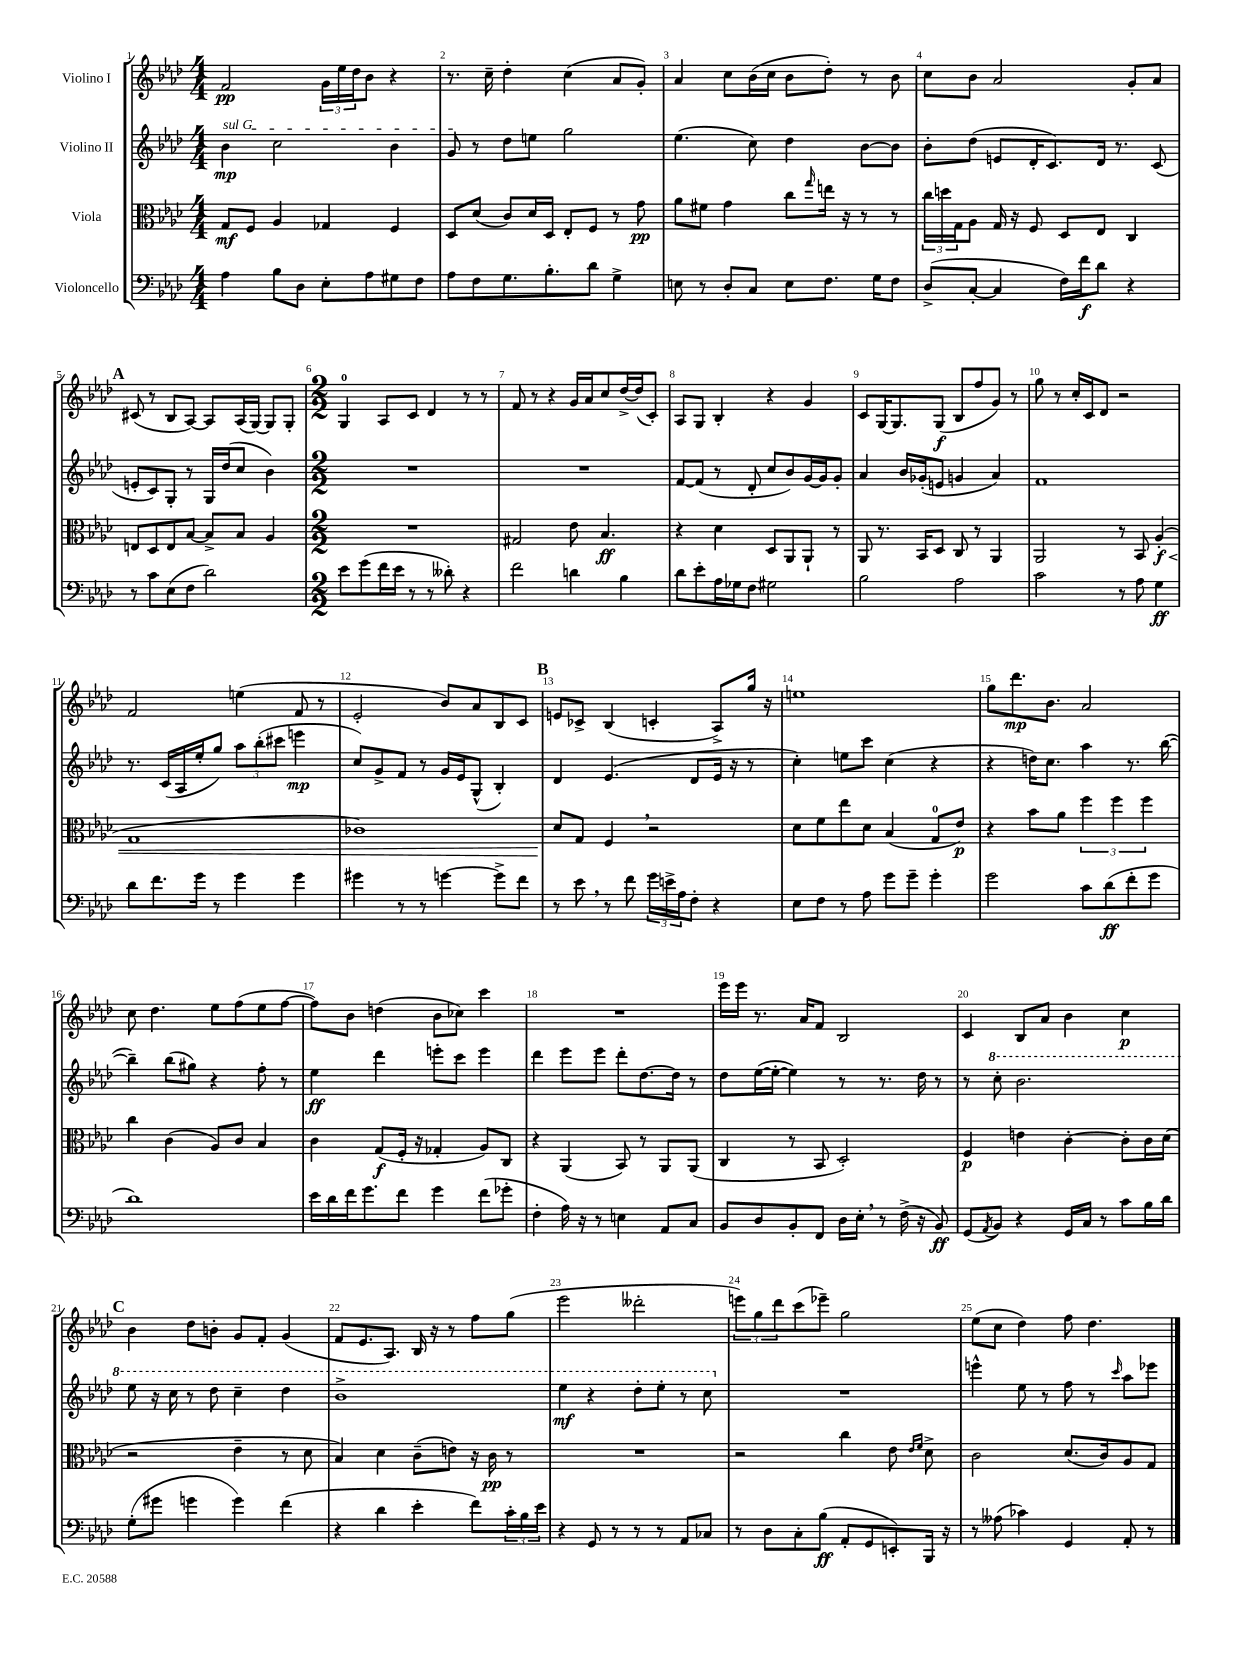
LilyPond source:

<<
\new StaffGroup <<
\new Staff = "s0" \with { instrumentName = "Violino I" } {
    \clef treble \key aes \major \numericTimeSignature \time 4/4
    f'2\pp \tuplet 3/2 { g'16 ees''16 des''16 } bes'8 r4 |
    r8. c''16-- des''4-. c''4( aes'8 g'8-.) |
    aes'4 c''8 bes'16( c''16 bes'8 des''8-.) r8 bes'8 |
    c''8 bes'8 aes'2 g'8-. aes'8 |
    \mark \markup { \bold "A" } cis'8( r8 bes8 aes8~) aes8 aes16( g16~) g8 g8-. |
    \numericTimeSignature \time 2/2 g4-0 aes8 c'8 des'4 r8 r8 |
    f'8 r8 r4 g'16 aes'16 c''8 des''16~-> des''16( c'8-.) |
    aes8 g8 bes4-. r4 g'4 |
    c'8 g16~ g8. g8\f( bes8 f''8 g'8) r8 |
    g''8 r8 c''16-. c'16 des'8 r2 |
    f'2 e''4( f'8 r8 |
    ees'2-. bes'8) aes'8 bes8 c'8 |
    \mark \markup { \bold "B" } e'8 ces'8-> bes4( c'4-. aes8->) g''16 r16 |
    e''1 |
    g''8 des'''8.\mp bes'8. aes'2 |
    c''8 des''4. ees''8 f''8( ees''8 f''8~ |
    f''8) bes'8 d''4( bes'8 ces''8) c'''4 |
    R1 |
    ees'''16 ees'''16 r8. aes'16 f'8 bes2 |
    c'4 bes8 aes'8 bes'4 c''4\p |
    \mark \markup { \bold "C" } bes'4 des''8 b'8-. g'8 f'8-. g'4( |
    f'8 ees'8. aes8.) bes16 r16 r8 f''8 g''8( |
    ees'''2 deses'''2-. |
    \tuplet 3/2 { e'''8) g''8 des'''8 } c'''8( ees'''8--) g''2 |
    ees''8( c''8 des''4) f''8 des''4. \bar "|." |
}
\new Staff = "s1" \with { instrumentName = "Violino II" } {
    \clef treble \key aes \major \numericTimeSignature \time 4/4
    \once \override TextSpanner.bound-details.left.text = \markup { \italic "sul G" } bes'4\mp\startTextSpan c''2 bes'4 |
    g'8\stopTextSpan r8 des''8 e''8 g''2 |
    ees''4.( c''8) des''4 bes'8~ bes'8 |
    bes'8-. des''8( e'8 des'16-. c'8.) des'16 r8. c'8( |
    \mark \markup { \bold "A" } e'8-. c'8) g8-. r8 g16 des''16( c''8 bes'4) |
    \numericTimeSignature \time 2/2 R1 |
    R1 |
    f'8~ f'8( r8 des'8-. c''8 bes'8) g'16~ g'16 g'8-. |
    aes'4 bes'16 ges'16-.( e'8 g'4 aes'4) |
    f'1 |
    r8. c'16( aes16 ees''16-. g''8) \tuplet 3/2 { aes''8 bes''8-.( cis'''8 } e'''4\mp |
    c''8) g'8-> f'8 r8 g'16 ees'16 g8-^( bes4-.) |
    \mark \markup { \bold "B" } des'4 ees'4.( des'8 ees'16 r16 r8 |
    c''4-.) e''8 c'''8 c''4( r4 |
    r4 d''16) c''8. aes''4 r8. bes''16~( |
    bes''4--) bes''8( gis''8) r4 f''8-. r8 |
    ees''4\ff des'''4 e'''8-. c'''8 e'''4 |
    des'''4 ees'''8 ees'''8 des'''8-. des''8.~ des''16 r8 |
    des''8 ees''16~( ees''16~-. ees''4) r8 r8. des''16 r8 |
    r8 \ottava #1 c'''8-. bes''2. |
    \mark \markup { \bold "C" } ees'''8 r16 c'''16 r8 des'''8 c'''4-- des'''4 |
    bes''1-> |
    ees'''4\mf r4 des'''8-. ees'''8-. r8 c'''8 \ottava #0 |
    R1 |
    e'''4-^ ees''8 r8 f''8 r8 \grace { c'''16 } aes''8 ees'''8 \bar "|." |
}
\new Staff = "s2" \with { instrumentName = "Viola" } {
    \clef alto \key aes \major \numericTimeSignature \time 4/4
    g8\mf f8 aes4 ges4 f4 |
    des8 des'8( c'8) des'16 des16 ees8-. f8 r8 g'8\pp |
    aes'8 fis'8 g'4 c''8 \grace { g''16 } e''16 r16 r8 r8 |
    \tuplet 3/2 { c''16 d''16 g16 } aes8 g16 r16 f8 des8 ees8 c4 |
    \mark \markup { \bold "A" } e8 des8 e8 bes8~ bes8-> bes8 aes4 |
    \numericTimeSignature \time 2/2 R1 |
    gis2 ees'8 bes4.\ff |
    r4 des'4 des8 aes,8 aes,8-! r8 |
    aes,8 r8. bes,16 des8 c8 r8 aes,4 |
    aes,2 r8 bes,8 aes4-.\f\<( |
    g1 |
    ces'1) |
    \mark \markup { \bold "B" } des'8\! g8 f4 \breathe r2 |
    des'8 f'8 ees''8 des'8 bes4( g8-0 ees'8\p) |
    r4 bes'8 aes'8 \tuplet 3/2 { f''4 f''4 f''4 } |
    c''4 c'4( aes8) c'8 bes4 |
    c'4 g8\f( f16-. r16 ges4-. aes8) c8 |
    r4 aes,4( bes,8) r8 aes,8 aes,8( |
    c4 r8 bes,8 des2-.) |
    f4\p e'4 c'4~-. c'8-. c'16 des'16( |
    \mark \markup { \bold "C" } r2 ees'4-- r8 des'8 |
    bes4) des'4 c'8--( e'8) r16 c'16\pp r8 |
    R1 |
    r2 c''4 ees'8 \grace { ees'16 f'16 } des'8-> |
    c'2 des'8.( c'16) aes8 g8 \bar "|." |
}
\new Staff = "s3" \with { instrumentName = "Violoncello" } {
    \clef bass \key aes \major \numericTimeSignature \time 4/4
    aes4 bes8 des8 ees8-. aes8 gis8 f8 |
    aes8 f8 g8. bes8.-. des'8 g4-> |
    e8 r8 des8-. c8 e8 f8. g16 f8 |
    des8->( c8~-. c4 f16) f'16\f des'8 r4 |
    \mark \markup { \bold "A" } r8 c'8 ees8( f8 des'2) |
    \numericTimeSignature \time 2/2 ees'8 g'8( f'16 ees'16 r8 r8 deses'8-.) r4 |
    f'2 d'4 bes4 |
    des'8 ees'8-. aes16 ges16 f8 gis2 |
    bes2 aes2 |
    c'2 r8 aes8 g4\ff |
    des'8 f'8. g'16 r8 g'4 g'4 |
    gis'4 r8 r8 g'4~ g'8-> f'8 |
    \mark \markup { \bold "B" } r8 ees'8 \breathe r8 f'8 \tuplet 3/2 { g'16 e'16-> aes16 } f8-. r4 |
    ees8 f8 r8 aes8 g'8 g'8-- g'4-. |
    g'2 c'8 des'8\ff( f'8-. g'8 |
    des'1) |
    ees'16 des'16 f'16 g'8. f'8 g'4 f'8( ges'8-. |
    f4-. aes16) r16 r8 e4 aes,8 c8 |
    bes,8 des8 bes,8-. f,8 des16 ees16-. \breathe r8 f16->( r16 bes,8\ff) |
    g,8( \acciaccatura { aes,8 } bes,8) r4 g,16 c16 r8 c'8 bes16 des'16 |
    \mark \markup { \bold "C" } g8-.( gis'8 g'4 g'4) f'4( |
    r4 des'4 ees'4-. f'8) \tuplet 3/2 { c'16-. bes16 ees'16 } |
    r4 g,8 r8 r8 r8 aes,8 ces8 |
    r8 des8 c8-. bes8\ff( aes,8-. g,8 e,8-.) bes,,16 r16 |
    r8 aeses8( ces'4) g,4 aes,8-. r8 \bar "|." |
}
>>
>>
\layout { \context { \Score \override BarNumber.break-visibility = ##(#f #t #t) barNumberVisibility = #all-bar-numbers-visible } }
